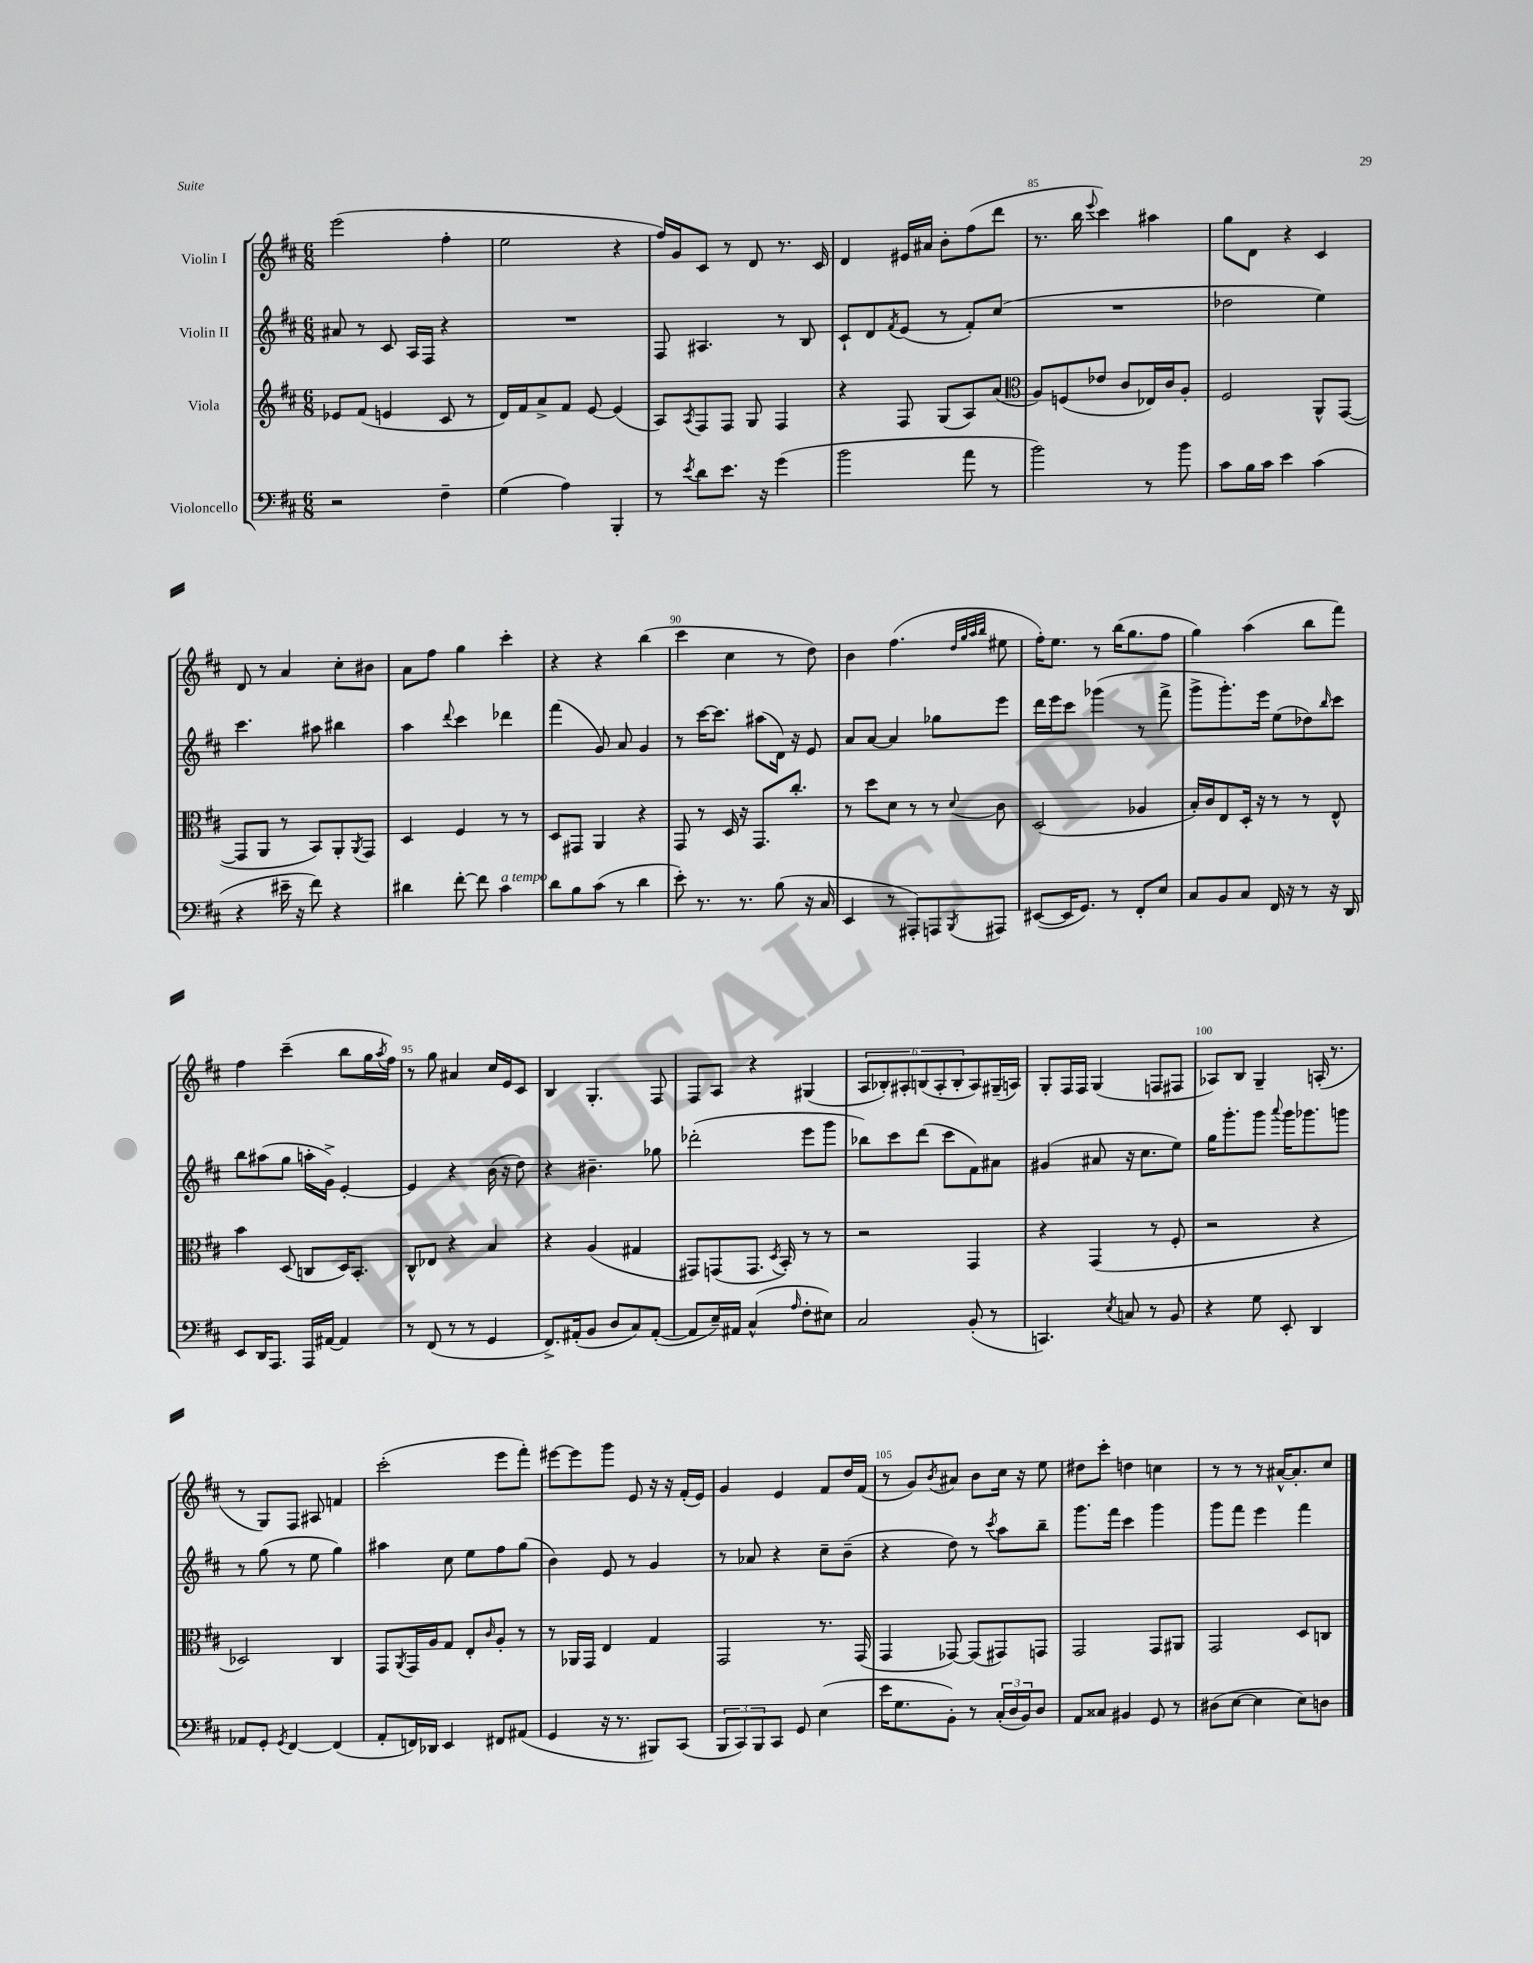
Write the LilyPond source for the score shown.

<<
\new StaffGroup <<
\new Staff = "s0" \with { instrumentName = "Violin I" } {
    \clef treble \key d \major \numericTimeSignature \time 6/8
    e'''2( fis''4-. |
    e''2 r4 |
    fis''16) g'16 cis'8 r8 d'8 r8. cis'16 |
    d'4 eis'16 ais'16 b'8-. fis''8( d'''8 |
    r8. b''16 \appoggiatura { e'''8 } cis'''4) ais''4 |
    g''8 d'8 r4 cis'4 |
    d'8 r8 a'4 cis''8-. bis'8 |
    a'8 fis''8 g''4 cis'''4-. |
    r4 r4 b''4( |
    cis'''4 cis''4 r8 d''8) |
    b'4 fis''4.( \grace { d''32 g''32 a''32 b''32 } eis''8 |
    fis''16-.) e''8. r8 b''16( g''8. fis''8 |
    g''4) a''4( b''8 fis'''8) |
    fis''4 cis'''4--( b''8 g''16 \acciaccatura { a''8 } fis''16) |
    r8 g''8 ais'4 cis''16 e'16 cis'8 |
    b4 g4.-. fis8 |
    fis8 a8 r4 gis4( |
    \tuplet 6/4 { a8 bes8-.) ais8-. b8( ais8-. b8-. } ais8) gis16--( a16) |
    g8-. fis16 fis16 g4( f8 fis8 |
    aes8) b8 g4-- a16-.( r8. |
    r8 g8) fis8 ais8 f'4 |
    cis'''2-.( e'''8 fis'''8-.) |
    eis'''8~ eis'''8 g'''8 e'8 r16 r16 fis'16-.( e'16) |
    g'4 e'4 fis'8 d''16 fis'16( |
    r8 g'8) \acciaccatura { b'8 } ais'8 b'8 cis''16 r16 e''8 |
    dis''8 cis'''8-. d''4 c''4 |
    r8 r8 r8 ais'16~-^ ais'8.-. cis''8 \bar "|." |
}
\new Staff = "s1" \with { instrumentName = "Violin II" } {
    \clef treble \key d \major \numericTimeSignature \time 6/8
    ais'8 r8 cis'8 a16 fis16 r4 |
    R2. |
    fis8 ais4. r8 b8 |
    cis'8-! d'8 \acciaccatura { fis'8 } e'8( r8 fis'8-.) cis''8( |
    R2. |
    des''2 e''4) |
    cis'''4. ais''8 bis''4 |
    a''4 \appoggiatura { d'''8 } cis'''4 des'''4 |
    fis'''4( g'8) a'8 g'4 |
    r8 cis'''16~ cis'''8. ais''8( d'16) r16 e'8 |
    a'8 a'8~ a'4 ges''8 e'''8 |
    d'''16 e'''16 cis'''8 ges'''4( r8 fis'''8-> |
    g'''8-> g'''8.-.) e'''16 e''8( des''8) \grace { b''16 } cis'''8 |
    b''8 ais''8( g''8 a''16-. g'16->) e'4~-. |
    e'4 r4 b'16( r16 d''8) |
    r4 bis'4.-- ges''8 |
    des'''2-.( e'''8 g'''8 |
    bes''8) cis'''8 d'''8( cis'''8 fis'8) ais'8 |
    gis'4( ais'8 r16 cis''8. e''8) |
    g''16 g'''8.-. g'''8 \appoggiatura { a'''8 } g'''16 ges'''8. g'''8 |
    r8 g''8( r8 e''8 g''4) |
    ais''4 cis''8 e''8 fis''8 g''8( |
    b'4) e'8 r8 g'4 |
    r8 aes'8 r4 cis''8-- b'8--( |
    r4 d''8) r8 \acciaccatura { cis'''8 } a''8 b''8-- |
    g'''8. fis'''16 cis'''4 g'''4 |
    g'''8 fis'''8 e'''4 fis'''4 \bar "|." |
}
\new Staff = "s2" \with { instrumentName = "Viola" } {
    \clef treble \key d \major \numericTimeSignature \time 6/8
    ees'8 fis'8( e'4 cis'8 r8 |
    d'16) fis'16 a'8-> fis'8 e'8~ e'4( |
    a8) \acciaccatura { a8 } fis8 fis8 g8 fis4 |
    r4 fis8 g8( a8) a'8( |
    \clef alto a8) f8( ees'8 cis'8 ees16) cis'16 a8-. |
    fis2 a,8-^ g,8~( |
    g,8 a,8 r8 b,8) a,8-. \acciaccatura { a,8 } g,8 |
    d4 fis4 r8 r8 |
    d8 gis,8 a,4 r4 |
    g,8 r8 d16 r16 g,8. cis''8.-. |
    r8 d''8 d'8 r8 r8 \appoggiatura { d'8 } cis'8 |
    d2( aes4 |
    b16-.) cis'16 e8 d16-. r16 r8 r8 e8-^ |
    b'4 d8( c8 d16) b,8.-. |
    cis8-^ ees8 r4 b4 |
    r4 a4( gis4 |
    gis,8) g,8( g,8. \acciaccatura { d8 } b,16-.) r8 r8 |
    r2 g,4 |
    r4 g,4( r8 fis8-. |
    r2 r4 |
    des2) cis4 |
    g,8 \acciaccatura { a,8 } g,16 a16 g8 e8-. \grace { cis'16 } a8-. r8 |
    r8 aes,16 g,16 e4 g4 |
    g,2 r8. g,16( |
    g,4 ges,8~) ges,8( gis,8) g,8 |
    g,2 g,8 ais,8 |
    g,2 d8 c8 \bar "|." |
}
\new Staff = "s3" \with { instrumentName = "Violoncello" } {
    \clef bass \key d \major \numericTimeSignature \time 6/8
    r2 fis4-- |
    g4( a4) b,,4-. |
    r8 \acciaccatura { e'8 } d'8 e'8. r16 g'4( |
    b'2 a'8 r8 |
    b'2) r8 b'8 |
    cis'8 b16 cis'16 e'4 cis'4( |
    r4 eis'16-- r16 fis'8) r4 |
    dis'4 fis'8~-. fis'8 cis'4^\markup { \italic "a tempo" } |
    d'8 b8 cis'8( r8 d'4 |
    e'8-.) r8. r8. b8( r16 cis16 |
    e,4 r8 ais,,8-.) a,,8 \acciaccatura { b,,8 } ais,,8 |
    eis,8~( eis,16 g,8.) r8 fis,8-. e8 |
    cis8 b,8 cis8 fis,16 r16 r8 r16 d,16 |
    e,8 d,16 a,,8. a,,16 ais,16~ ais,4 |
    r8 fis,8( r8 r8 g,4 |
    fis,8.->) ais,16-.( b,8 d8 cis8) ais,8~-.( |
    ais,8 e16--) ais,16 cis4-^( \grace { a16 } fis8-. eis8) |
    cis2 b,8-.( r8 |
    c,4.) \acciaccatura { e8 } c8 r8 b,8 |
    r4 g8 e,8-. d,4 |
    aes,8 g,8-. \acciaccatura { g,8 } fis,4~ fis,4( |
    a,8-. f,16) des,16 e,4 fis,8 ais,8( |
    g,4 r16 r8. bis,,8) cis,8( |
    \tuplet 3/2 { b,,8 cis,8) b,,8 } cis,8 g,8 e4( |
    e'16 g8. b,8-.) r8 \tuplet 3/2 { cis16-.( d16 b,16) } d8 |
    a,8 cisis8 bis,4 g,8 r8 |
    dis8( e8~ e4 e8) d8 \bar "|." |
}
>>
>>
\layout { \context { \Score currentBarNumber = #81 \override BarNumber.break-visibility = ##(#f #t #t) barNumberVisibility = #(every-nth-bar-number-visible 5) } }
